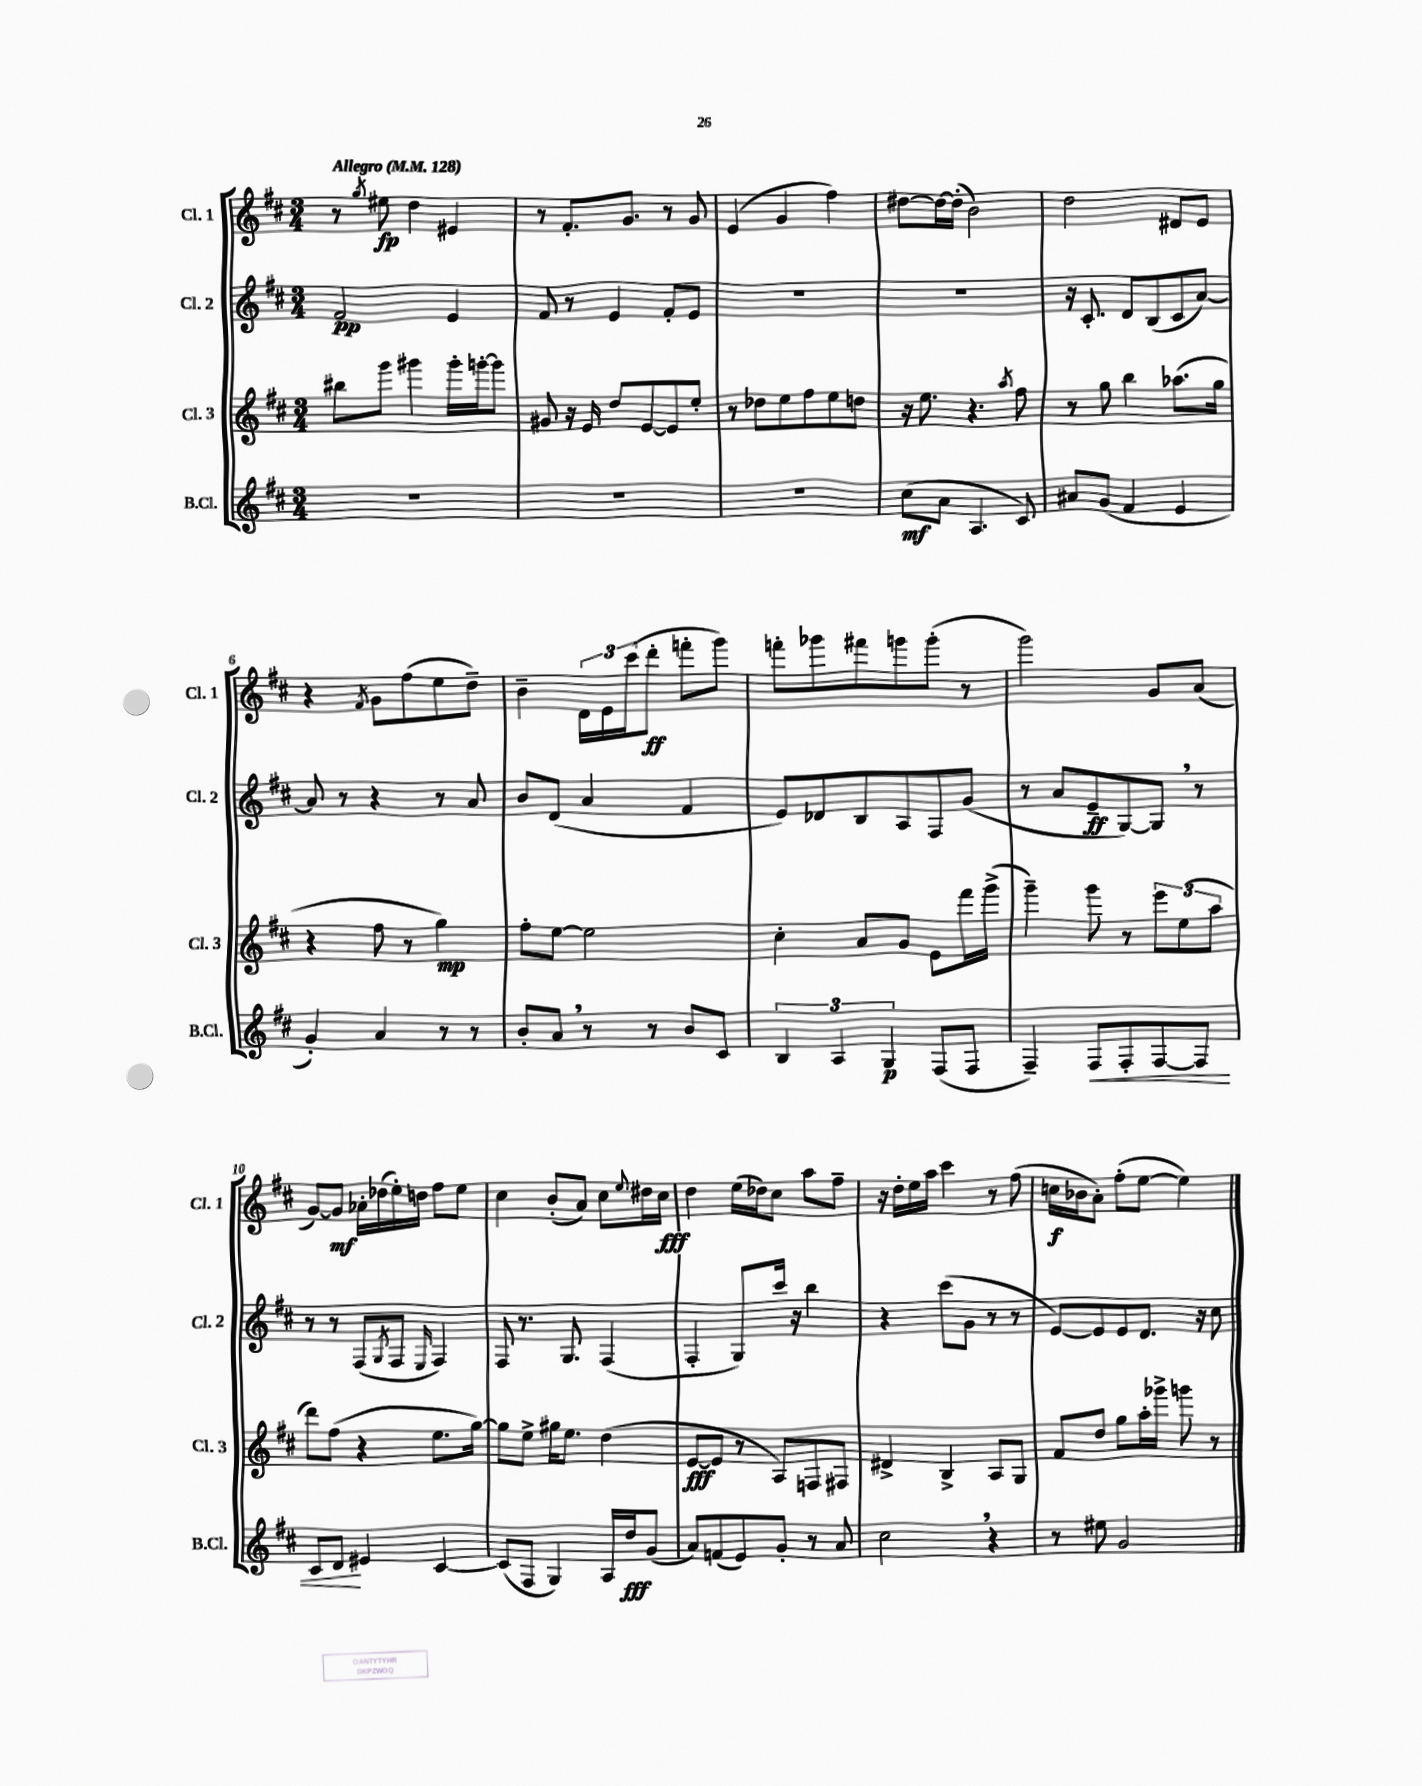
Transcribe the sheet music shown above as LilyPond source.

<<
\new StaffGroup <<
\new Staff = "s0" \with { instrumentName = "Cl. 1" shortInstrumentName = "Cl. 1" } {
    \clef treble \key d \major \numericTimeSignature \time 3/4 \tempo "Allegro" 4 = 128
    r8 \acciaccatura { g''8 } eis''8\fp d''4 eis'4 |
    r8 fis'8.-. g'8. r8 g'8 |
    e'4( g'4 fis''4) |
    dis''8~ dis''16~ dis''16-.( b'2) |
    d''2 dis'8 e'8 |
    r4 \acciaccatura { fis'8 } g'8 fis''8( e''8 d''8--) |
    b'4-- \tuplet 3/2 { d'16 e'16 cis'''16( } d'''8-.\ff f'''8-. g'''8) |
    f'''8-. ges'''8 fis'''8 g'''8 g'''8-.( r8 |
    g'''2) g'8 a'8( |
    g'8~) g'8\mf aes'16-. des''16( e''16-.) d''16 fis''8 e''8 |
    cis''4 b'8-.( a'8) cis''8 \appoggiatura { e''8 } dis''16 cis''16\fff |
    d''4 e''16( des''16) cis''8 a''8 fis''8-- |
    r16 d''16-. e''16 a''16 cis'''4 r8 fis''8( |
    c''16\f bes'16 a'8-.) fis''8-.( e''8~ e''4) \bar "|." |
}
\new Staff = "s1" \with { instrumentName = "Cl. 2" shortInstrumentName = "Cl. 2" } {
    \clef treble \key d \major \numericTimeSignature \time 3/4
    fis'2\pp e'4 |
    fis'8 r8 e'4 fis'8-. e'8 |
    R2. |
    R2. |
    r16 cis'8.-. d'8 b8( cis'8 a'8~) |
    a'8 r8 r4 r8 a'8 |
    b'8 d'8( a'4 fis'4 |
    e'8) des'8 b8 a8 fis8 g'8( |
    r8 a'8 e'8--\ff g8~) g8 \breathe r8 |
    r8 r8 fis8( \acciaccatura { g8 } fis8 \grace { e16 } fis4) |
    fis8 r8. g8. fis4( |
    fis4-. g8) cis'''16 r16 b''4 |
    r4 cis'''8( g'8 r8 r8 |
    e'8~) e'8 e'8 d'8. r16 cis''8 \bar "|." |
}
\new Staff = "s2" \with { instrumentName = "Cl. 3" shortInstrumentName = "Cl. 3" } {
    \clef treble \key d \major \numericTimeSignature \time 3/4
    bis''8 g'''8 gis'''4 gis'''16-. g'''16~-. g'''8 |
    gis'8 r16 e'16 d''8 e'8~ e'8 e''8-. |
    r8 des''8 e''8 fis''8 e''8 d''8 |
    r16 e''8. r4. \acciaccatura { a''8 } fis''8 |
    r8 g''8 b''4 aes''8.( g''16 |
    r4 fis''8 r8 g''4\mp) |
    fis''8-. e''8~ e''2 |
    cis''4-. a'8 g'8 e'8 fis'''16 g'''16->( |
    g'''4--) g'''8 r8 \tuplet 3/2 { e'''8 e''8( a''8 } |
    d'''8) fis''8( r4 e''8. g''16~) |
    g''8 e''8-> gis''16 e''8. d''4( |
    e'8~\fff e'8 r8 a8) f8 fis8 |
    dis'4-> b4-> a8 g8 |
    fis'8 d''8 g''8 a''16-. ges'''16-> g'''8 r8 \bar "|." |
}
\new Staff = "s3" \with { instrumentName = "B.Cl." shortInstrumentName = "B.Cl." } {
    \clef treble \key d \major \numericTimeSignature \time 3/4
    R2. |
    R2. |
    R2. |
    cis''8\mf( a'8 a4. cis'8) |
    ais'8 g'8( fis'4 e'4 |
    g'4-.) a'4 r8 r8 |
    b'8-. a'8 \breathe r8 r8 b'8 cis'8 |
    \tuplet 3/2 { b4 a4 g4\p } fis8( fis8 |
    fis4--) fis8\< fis8-. fis8~ fis8 |
    cis'8 d'8\! eis'4 cis'4~ |
    cis'8( fis8 g4) a16 d''16\fff g'8( |
    a'8) f'8( e'8) g'8-. r8 a'8 |
    cis''2 \breathe r4 |
    r8 eis''8 g'2 \bar "|." |
}
>>
>>
